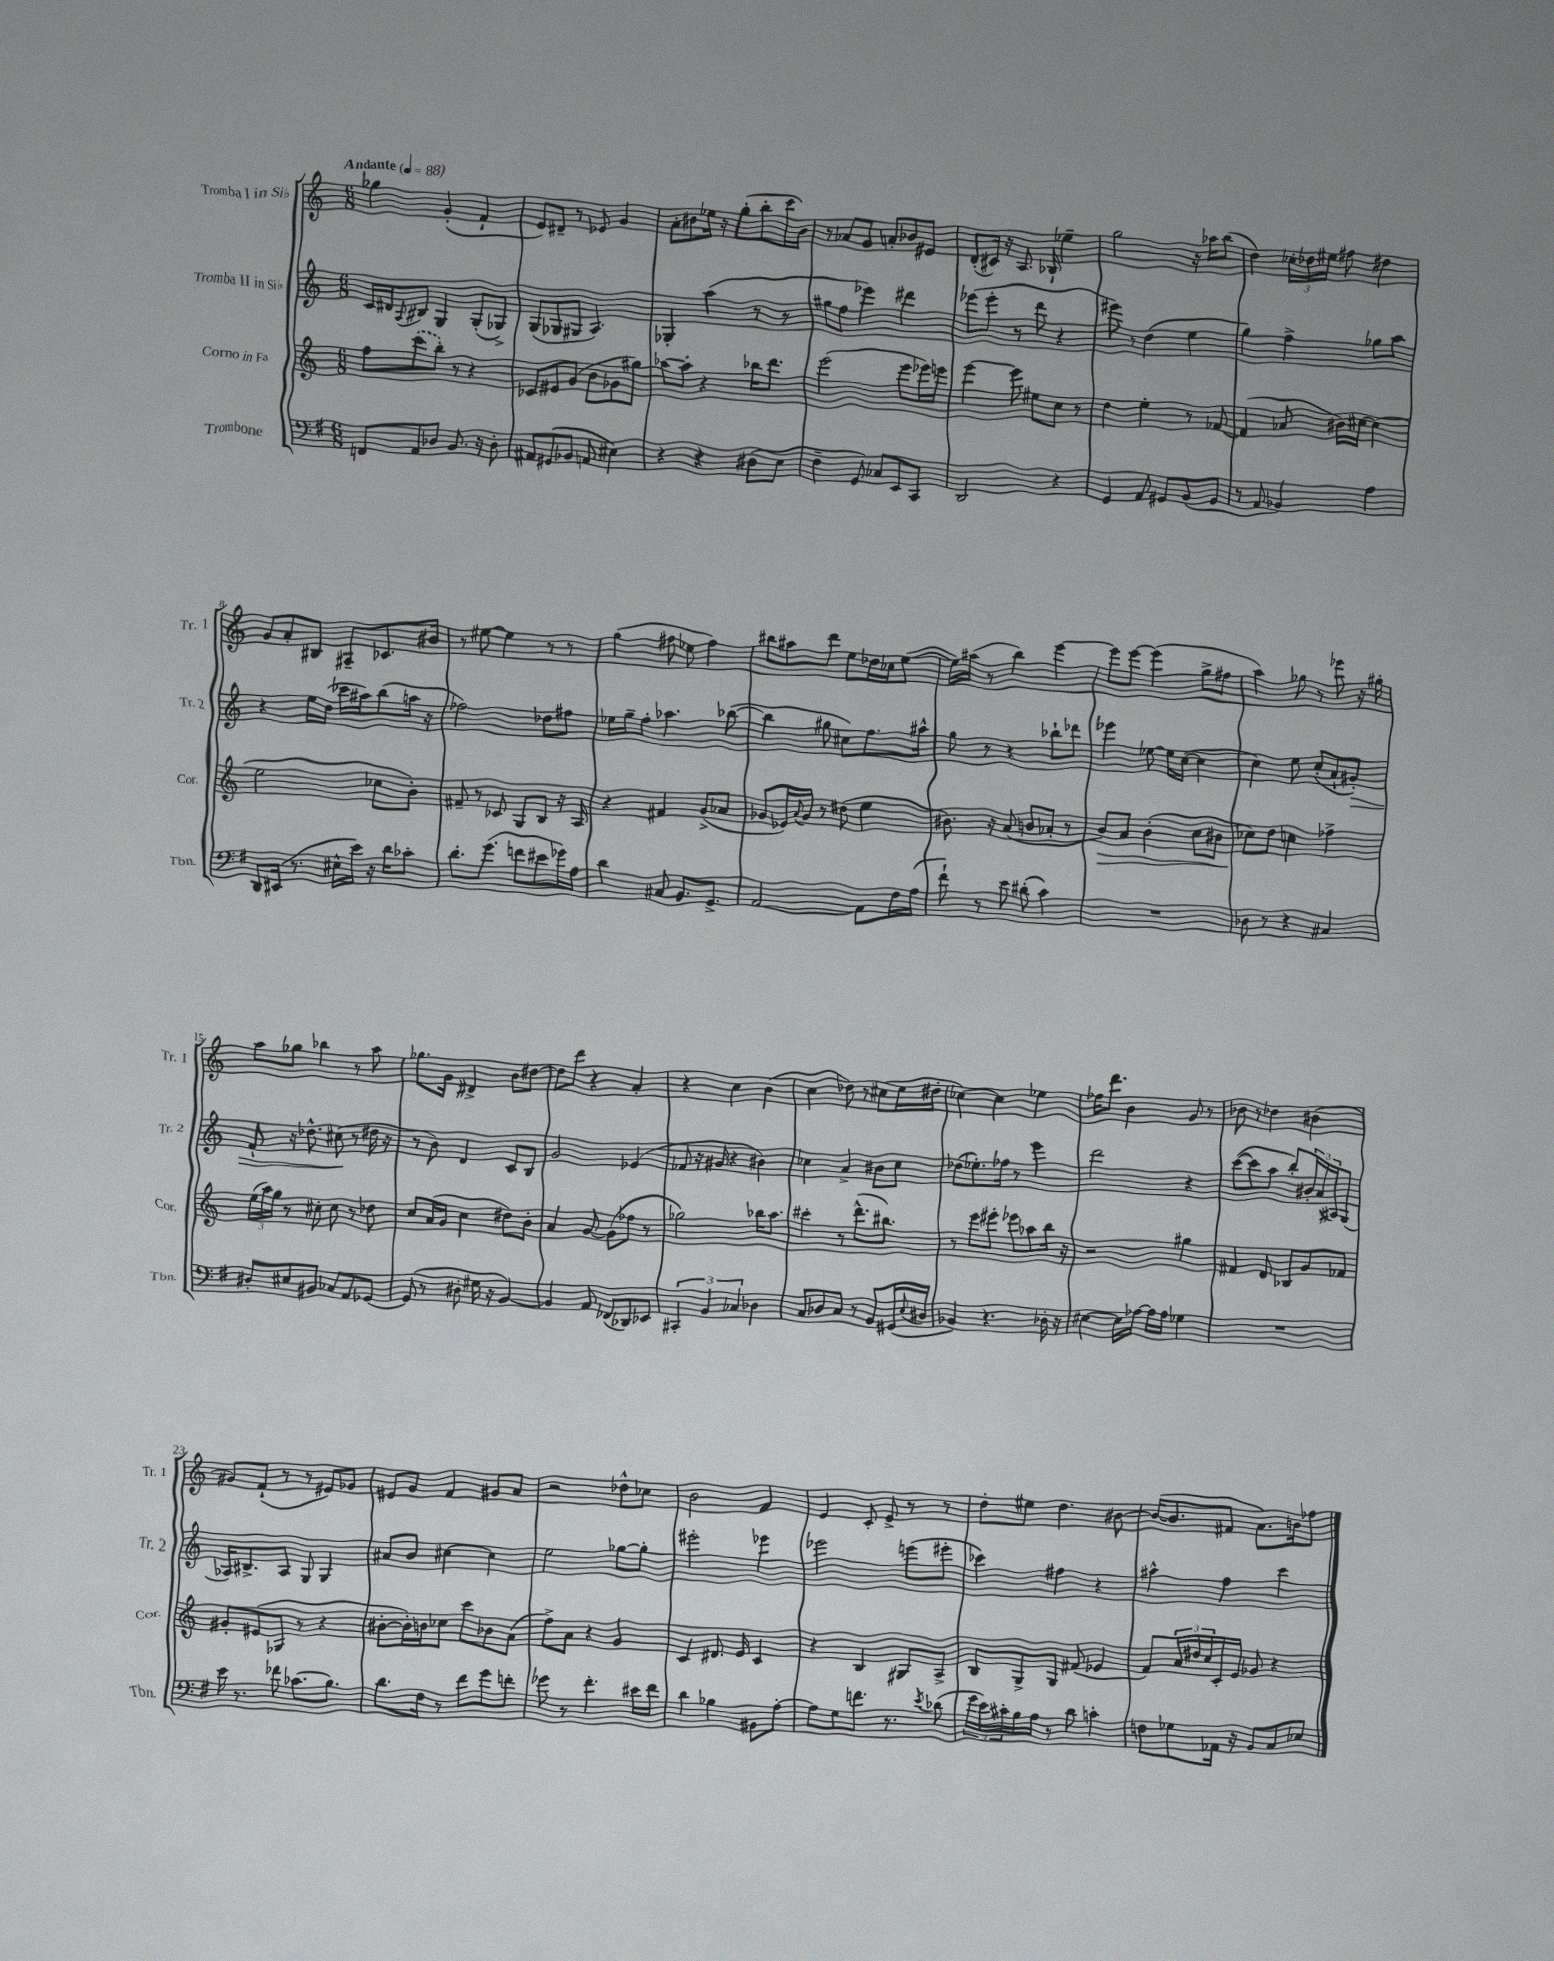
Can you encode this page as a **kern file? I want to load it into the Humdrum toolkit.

**kern	**kern	**kern	**kern
*staff4	*staff3	*staff2	*staff1
*clefF4	*clefG2	*clefG2	*clefG2
*k[f#]	*k[]	*k[]	*k[]
*M6/8	*M6/8	*M6/8	*M6/8
*MM88	*MM88	*MM88	*MM88
8FF/L	8ff\L	16c/LL	4gg-\
.	.	16d#/J	.
.	.	8qqA/	.
8AA/	(8ccc\	8B#/J	.
8D-/J	8bb'\J)	4G/	(4g'/
8.BB/	8r	.	.
.	4r	(8G'/L	4f`/
16r	.	.	.
8D-'\	.	8G-^/J)	.
=	=	=	=
8AA#/L	8c-/L	(8G/L	8e/L)
(8GG#/	8e#/	8G-/	8d#~/J
8BB-/J	(8g/J	8G#/J	8r
8AA/	8b\L	4.A/)	8e-/
4E#\)	8g-\	.	4g/
.	8gg#\J)	.	.
=	=	=	=
4r	[8aa-\L	4G-'/	8a'\L
.	8aa-'\]J	.	8b#\
4r	4r	(4aa\	16ee-\Jk
.	.	.	16r
.	.	.	(8gg'\L
(8D#\L	16bb-\LK	8r	8bb'\
.	8.ddd\J	.	.
8E\J	.	8r	16ccc\L
.	.	.	16b#\JJ)
=	=	=	=
4F#~\	(2eee\	8gg#\L	8r
.	.	8ff\J	8a-/L
8GG/)	.	4eee-\)	8g/J
8C-/L	.	.	8a'/L
8EE/	8eee\L	4ddd#\	8b-/
8CC/J	16eee-\L)	.	8e#/J
.	16eee\JJ	.	.
=	=	=	=
2DD/	[4eee\	(8eee-\L	(8d'/L
.	.	8eee-'\J	16c#/Jk)
.	.	.	16r
.	8eee\]	8r	8.A/
.	8ee#\L	8ddd\	.
.	.	.	16B-`/
4r	8cc\J	4r	4ee-~\
.	8r	.	.
=	=	=	=
4GG/	4dd\	8eee#\)	2gg\
.	.	8r	.
8AA/	4ee'\	(4dd\	.
8GG#/L	.	.	.
(8BB/	8r	4ee\	16r
.	.	.	16aa-\LK
8GG#/J	[8f-/	.	(8bb\J
=	=	=	=
8r	(4f-/]	4gg\)	4dd\)
8AA/	.	.	.
4BB-/)	8a-/	4ff^\	24cc-'\LL
.	.	.	24dd-\
.	.	.	24ee#\JJ
.	16b#\LL)	.	8ff#\
.	[16cc#\JJ	.	.
4A\	(4cc#\]	8gg-\L	4dd#\
.	.	8aa\J	.
=	=	=	=
8DD/L	2ee\	4r	8g/L
(16EE#/Jk	.	.	8a'/
8.r	.	.	.
.	.	16ee\LL	8B#/J
.	.	(16dd\JJ	.
16E#^^\LL	.	16ccc-\LL	8A#~/L
16e\JJ)	.	16aa#\J)	.
16r	8cc-\L	(8bb\	8.c-/
16d\LK	.	.	.
8c-'\J	8b'\J)	16aa\Jk	.
.	.	16r	16b#/Jk
=	=	=	=
8.d'\L	8f#~/	2ff-\)	8r
.	8r	.	[8ee#\
(8.g\J	.	.	.
.	8c-/	.	4ee#\]
8f\L	8G/L	.	.
8e#\	8B/J	8dd-\L	8r
16g-\L)	16r	8ff#\J	8r
16A\JJ	16A/	.	.
=	=	=	=
4d\	4r	16ee-\LL	(4gg\
.	.	16gg~\J	.
.	.	8ff'\J	.
8C#/	4f#/	4.aa-\	8ff#\
8.BB/L	.	.	8ee-\
.	(8g^/L	.	4ff#\)
8.GG^/J	.	.	.
.	8a-/J	([8bb-\	.
=	=	=	=
[2AA/	8g-/L	4bb-\]	8bb#\L
.	16e-/L)	.	8aa#\
.	8qqa/	.	.
.	16g-/JJ	.	.
.	8r	8gg#\	8ddd\J
.	(8dd#\	8cc#\L)	8ee\L
8AA\]L	4ee\	8.ff\	16dd-\L
.	.	.	16cc-\J
16F#\L	.	.	([8ee\J
(16A\JJ	.	16aa#^^\Jk	.
=	=	=	=
8f#`\)	8.b#\)	8gg\	16ee\]LL)
.	.	.	(16aa#\JJ
8r	.	8r	8r
.	16r	.	.
8e\	(8a/	4r	4bb\)
(8d#'\	8b/L	.	.
4c\)	8a-'/J	8bb-`\L	[4eee\
.	8r	8ddd-\J	.
=	=	=	=
2.r	8b/L)	4eee-\	8eee\]L
.	8a/J	.	[8eee\J
.	(4b'\	[8ee-\	(4eee\]
.	.	16ee-\]LL	.
.	.	([16cc\JJ	.
.	8cc\L	4cc\]	8gg^\L
.	8b#\J	.	8ff#\J
=	=	=	=
8D-\	8cc-\L)	4cc\)	4aa\)
8r	8dd\J	.	.
4r	4cc\	8ee\	8gg-\
.	.	(8cc'/L	8r
4C#/	4ff-^\	8a`/	8eee-\
.	.	8g#'/J)	16r
.	.	.	16gg#'\
=	=	=	=
8D#'/L	(24ee\LL	8f`/	8aa\L
.	24aa\)	.	.
.	24gg\JJ	.	.
8E#/	8r	16r	8gg-\J
.	.	8.dd-^^\	.
8BB#/J	8cc#'\	.	4bb-\
8C-/L	8cc#\	(8cc#\	.
8AA/	8r	8r	8r
[8GG-/J	8dd-\	16dd#\	8aa\
.	.	16r	.
=	=	=	=
(8GG-/]	8cc/L	8r	8.gg-\L
8r	(16a/L	8b\)	.
.	16g/JJ	.	16g\Jk
8D#'\	4cc\	4d/	4d#^/
16G#\	.	.	.
16r	.	.	.
[4BB/)	8dd#\L)	8c/L	8b\L
.	8b'\J	8B/J	[8dd#\J
=	=	=	=
4BB/]	4a/	2g/	8dd#\]L
.	.	.	8ddd\J
8AA/	[8g/	.	4r
(8FF-/L	(8g\]L	.	.
8DD-/)	8ff-\J	(4e-/	4a'/
8EE-/J	8r	.	.
=	=	=	=
6CC#'/	2gg-\)	8f-/	4r
.	.	16r	.
6BB/	.	.	.
.	.	16g#/	.
.	.	4r	4cc\
6C-/	.	.	.
4D-\	16bb-\LK	4b#\)	(4b\
.	8.aa\J	.	.
=	=	=	=
8C/L	4ccc#'\	4cc-\	4cc\
8D-/	.	.	.
8C/J	8r	4a^/	8dd-\)
8r	(8.ddd^^\L	.	8r
8BB/L	.	8b#\L	(8cc#\L
.	8.bb#\J)	.	.
(16GG#/L	.	8cc-\J	16ee\L
8qqE/	.	.	.
16D#/JJ	.	.	16dd#'\JJ
=	=	=	=
4BB-/)	8r	(8dd-\L	[4cc-\)
.	8eee\L	8.ee-'\)	.
4.r	8eee#'\J	.	4cc-\]
.	.	16ff-\Jk	.
.	8eee-\L	8r	.
.	8aa-\	4eee\	4ee-\
16D-'\	16bb\Jk	.	.
16r	16r	.	.
=	=	=	=
[4E#\	2r	2ddd\	16ff-\LK
.	.	.	8.ddd\J
16E#\]LL	.	.	4b\
[16A-\JJ	.	.	.
16A-\]LL	.	.	.
16A-\JJ	.	.	.
4G-\	4gg#\	4r	8g/
.	.	.	8r
=	=	=	=
2.r	4f#/	([8ccc\L	8b-\
.	.	8ccc\]	8r
.	8d/	8aa\J	4dd-\
.	8B-/L	8bb'/L)	.
.	8g/	24b#'/L	(4b#\
.	.	(24a/	.
.	.	24A#/J)	.
.	8f-/J	(8G/J	.
=	=	=	=
16e\	8g#'/L	16A-/LK)	8g#/L)
8.r	.	8.B#^/	.
.	(8e#/	.	(8f`/J
8f-\	8G-/J	8A-/J	8r
(8.c-\L	8r	8G/	8r
.	4r	4G/	8e#/L)
8.B\J)	.	.	.
.	.	.	8g-/J
=	=	=	=
8.d\L	[8b#'\L	8a#/L	8e#/L
.	16b#'\]L)	8b/J	8g/J
16F#\Jk	16b\J	.	.
8r	8cc-\J	[4cc#\	4f/
8f#\L	8ccc\L	.	.
8g\	8b-\	4cc#\]	8g#/L
8f'\J	(8a\J	.	8a/J
=	=	=	=
8g-\	8ff^\L)	2ee\	2r
8r	8a\J	.	.
4.f#'\	4r	.	.
.	4g/	[8gg-\L	8dd-^^\L
16e#\LL	.	8gg-'\]J	8cc-\J
16f#\JJ	.	.	.
=	=	=	=
4d\	4c/	2eee#'\	2b\
4B-\	8.d#/	.	.
.	16e/	.	.
8BB#\L	4c/	4eee-\	4f/
[8A'\J	.	.	.
=	=	=	=
8A\]L	4r	2eee-\	4e/
8G\	.	.	.
8.f\J	4B/	.	8c'/
.	.	.	8e^/
8.r	.	.	.
.	8G#/L	(8eee\L	8r
8qe/	.	.	.
(8d-\	8A^/J	8eee#'\J	8r
=	=	=	=
24g\LL	8B/L	4ccc-\)	8dd'\L
24e\)	.	.	.
24c#'\	.	.	.
16B\	8G^/	.	8ee#\J
16A\JJ	.	.	.
8r	8G/J	4ff#\	4.dd\
8d\	(8f#/	.	.
4c'\	4e-/	4r	.
.	.	.	[8b#\
=	=	=	=
8F\L	8f/L)	4aa#^^\	(16b#/_LK
.	.	.	8.b#/]
8G-\	24a/L	.	.
.	24dd#/	.	.
.	24cc/	.	.
16AA-\Jk	16c'/	4ff\	8f#/J
16r	16e/JJ	.	.
8BB/L	8g-/	.	8.a\L)
8C/	4r	4ccc\	.
.	.	.	16b\k
8E-/J	.	.	8ff-\J
==	==	==	==
*-	*-	*-	*-
